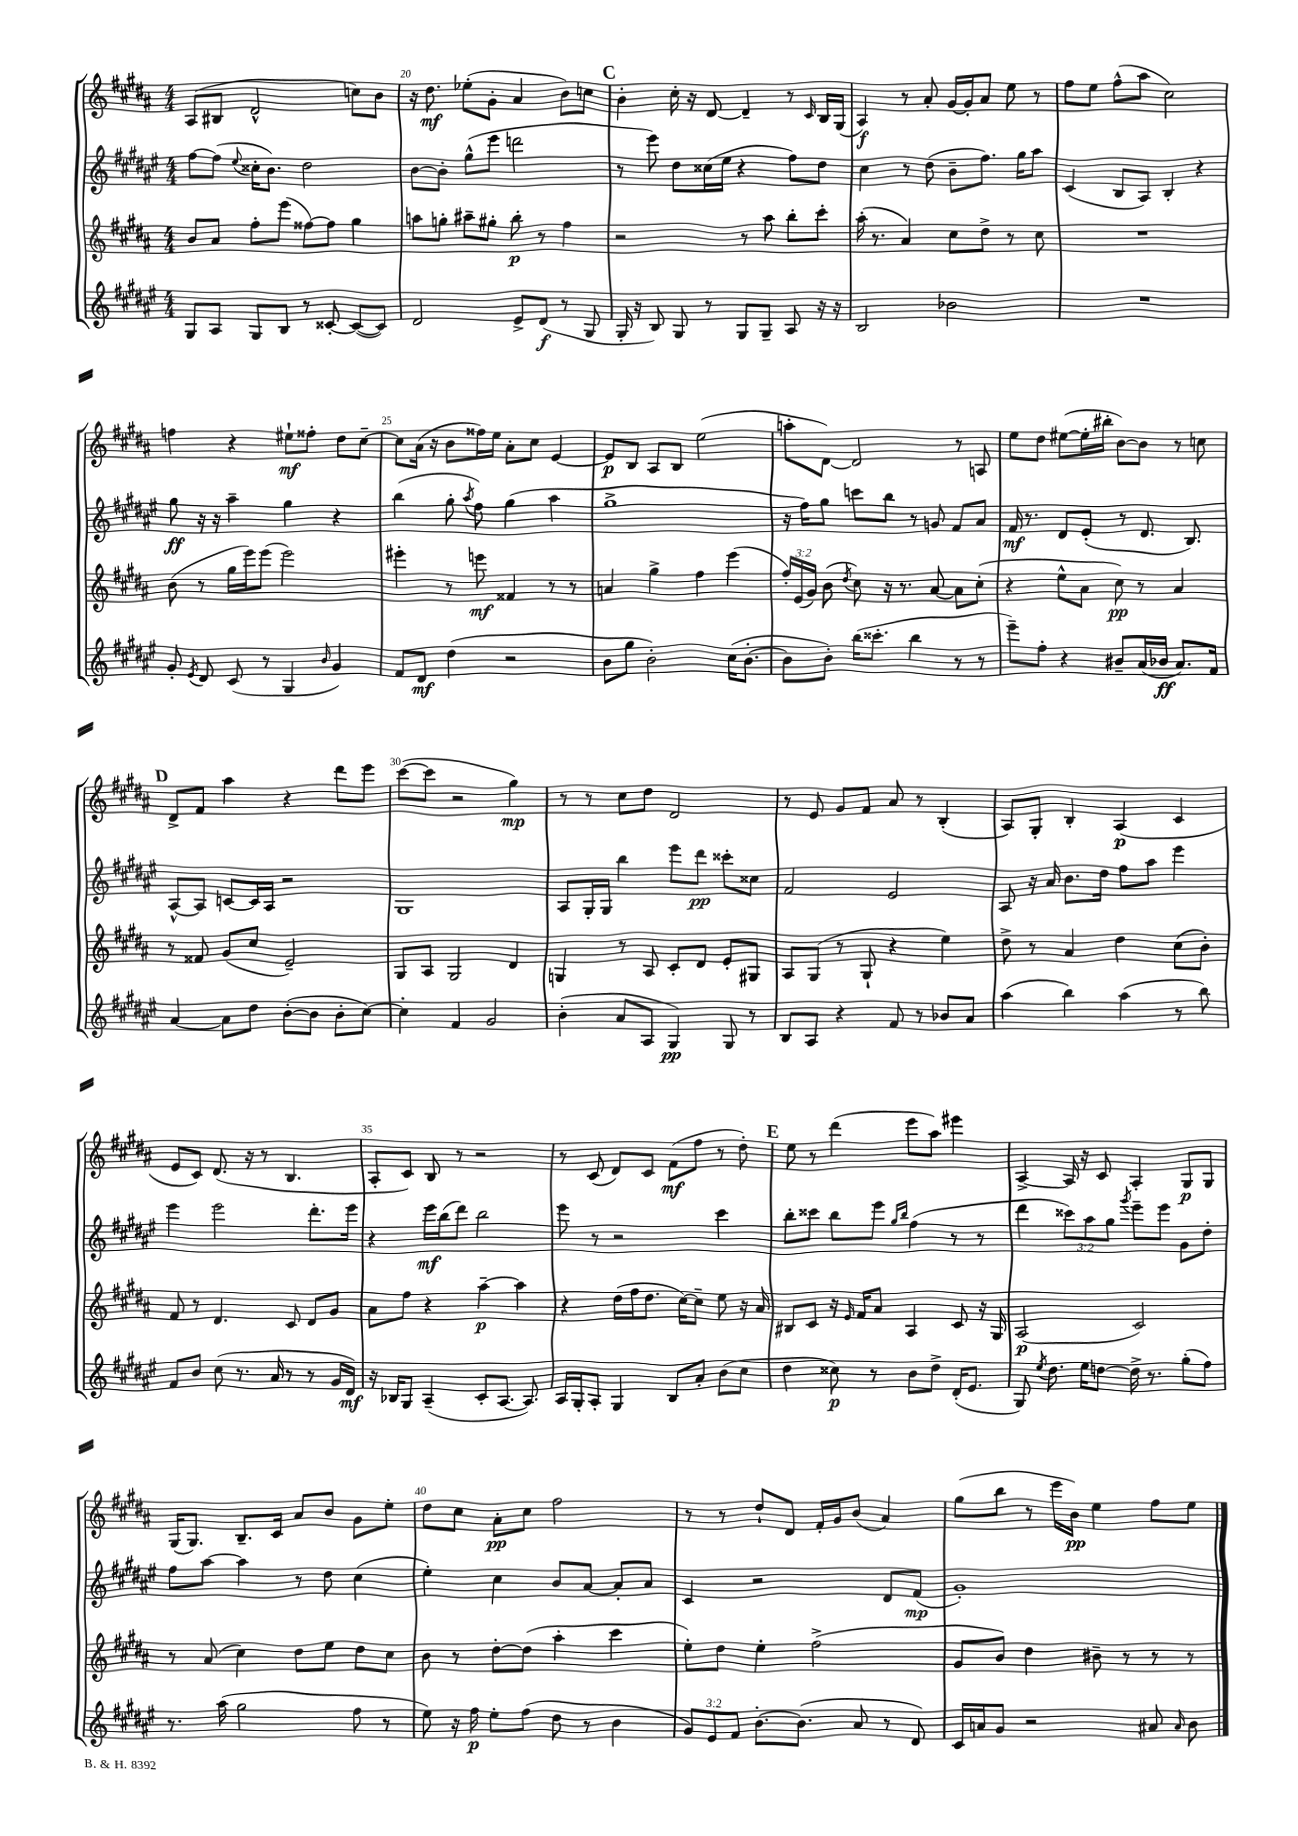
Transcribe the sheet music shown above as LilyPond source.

<<
\new StaffGroup <<
\new Staff = "s0" {
    \clef treble \key b \major \numericTimeSignature \time 4/4
    \autoBeamOff ais8[( bis8] dis'2-^ c''8[) b'8] |
    r16 dis''8.\mf ees''8[-.( gis'8]-. ais'4 b'8[) c''8] |
    \mark \markup { \bold "C" } b'4-. cis''16-. r16 dis'8~ dis'4-- r8 \grace { cis'16 } b16[ gis16]( |
    ais4\f) r8 ais'8-. gis'16[~ gis'16-. ais'8] e''8 r8 |
    fis''8[ e''8] fis''8[-^( ais''8] cis''2) |
    f''4 r4 eis''8[-!\mf fisis''8]-. dis''8[ cis''8]~-- |
    cis''8[ ais'16]( r16 b'8[ fisis''16) e''16] ais'8[-. cis''8] e'4~ |
    e'8[\p b8] ais8[ b8] e''2( |
    a''8[-. dis'8]~) dis'2 r8 a8 |
    e''8[ dis''8] eis''8[~( eis''16-. bis''16]-. b'8[~) b'8] r8 c''8 |
    \mark \markup { \bold "D" } dis'8[-> fis'8] ais''4 r4 dis'''8[ e'''8] |
    cis'''8[~( cis'''8] r2 gis''4\mp) |
    r8 r8 cis''8[ dis''8] dis'2 |
    r8 e'8 gis'8[ fis'8] ais'8 r8 b4-.( |
    ais8[) gis8]-. b4-. ais4\p( cis'4 |
    e'8[ cis'8]) dis'8.( r16 r8 b4. |
    ais8[-. cis'8]) b8 r8 r2 |
    r8 cis'8( dis'8[) cis'8] fis'8[\mf( fis''8] r8 dis''8-.) |
    \mark \markup { \bold "E" } e''8 r8 dis'''4( e'''8[ ais''8]) eis'''4 |
    ais4~-> ais16 r16 cis'8 ais4-. gis8[\p gis8] |
    gis16[( gis8.]) b8.[-- cis'16] ais'8[ b'8] gis'8[ e''8]-. |
    dis''8[ cis''8] ais'8[-.\pp cis''8] fis''2 |
    r8 r8 dis''8[-! dis'8] fis'16[-. gis'16 b'8]( ais'4) |
    gis''8[( b''8] r8 e'''16[ b'16]\pp) e''4 fis''8[ e''8] \bar "|." |
}
\new Staff = "s1" {
    \clef treble \key fis \major \numericTimeSignature \time 4/4 \override Staff.TupletNumber.text = #tuplet-number::calc-fraction-text
    \autoBeamOff fis''8[~ fis''8]( \appoggiatura { eis''8 } cisis''16[-. b'8.]) dis''2 |
    b'8[~ b'8]-. gis''8[-^( eis'''8] d'''2 |
    \mark \markup { \bold "C" } r8 eis'''8) dis''8[ cisis''16( eis''16] r4 fis''8[) dis''8] |
    cis''4 r8 dis''8( b'8[-- fis''8.]) gis''16[ ais''8] |
    cis'4( b8[ ais8]) b4-. r4 |
    gis''8\ff r16 r16 ais''4-- gis''4 r4 |
    b''4( gis''8-. \acciaccatura { ais''8 } fis''8) gis''4( ais''4 |
    gis''1-> |
    r16 fis''16[) gis''8] c'''8[ b''8] r8 g'8 fis'8[ ais'8] |
    fis'16\mf r8. dis'8[ eis'8]-.( r8 dis'8. b8.) |
    \mark \markup { \bold "D" } ais8[~-^ ais8] c'8[~ c'16 ais16] r2 |
    gis1 |
    ais8[ gis16-. gis16] b''4 eis'''8[ dis'''8]\pp cisis'''8[-. cisis''8] |
    fis'2 eis'2 |
    ais8 r16 ais'16 b'8.[ dis''16] fis''8[ ais''8] eis'''4 |
    eis'''4 eis'''2 dis'''8.[-. eis'''16] |
    r4 eis'''16[\mf b''16( dis'''8]) b''2 |
    eis'''8 r8 r2 cis'''4 |
    \mark \markup { \bold "E" } b''8[-. cisis'''8] b''8[ eis'''8] \grace { gis''16[ b''16] } fis''4( r8 r8 |
    dis'''4 \tuplet 3/2 { cisis'''8[) ais''8 gis''8] } \acciaccatura { gis'''8 } eis'''8[-- eis'''8] gis'8[ dis''8]-. |
    fis''8[ ais''8]~ ais''4 r8 dis''8 cis''4( |
    eis''4-.) cis''4 b'8[ ais'8]~ ais'8[-. ais'8] |
    cis'4 r2 dis'8[ fis'8]\mp( |
    gis'1-.) \bar "|." |
}
\new Staff = "s2" {
    \clef treble \key b \major \numericTimeSignature \time 4/4 \override Staff.TupletNumber.text = #tuplet-number::calc-fraction-text
    \autoBeamOff b'8[ ais'8] fis''8[-. e'''8]( fisis''8[~) fisis''8] gis''4 |
    a''8[ g''8]-. ais''8[-- gis''8]-. b''8-.\p r8 fis''4 |
    \mark \markup { \bold "C" } r2 r8 ais''8 b''8[-. cis'''8]-. |
    ais''16-.( r8. ais'4) cis''8[ dis''8]-> r8 cis''8 |
    R1 |
    b'8( r8 gis''16[ e'''16) e'''8]( e'''2) |
    eis'''4-. r8 e'''8\mf fisis'4 r8 r8 |
    a'4 gis''4-> fis''4 e'''4( |
    \tuplet 3/2 { fis''16[-.) e'16( gis'16]) } b'8( \acciaccatura { dis''8 } cis''8) r16 r8. ais'8~ ais'8[ cis''8]-.( |
    r4 e''8[-^ ais'8] cis''8\pp) r8 ais'4 |
    \mark \markup { \bold "D" } r8 fisis'8 gis'8[( cis''8] e'2--) |
    gis8[ ais8] gis2 dis'4 |
    g4 r8 ais8 cis'8[-. dis'8] e'8[-. gis8] |
    ais8[ gis8]( r8 gis8-! r4 e''4) |
    dis''8-> r8 ais'4 dis''4 cis''8[( b'8]-.) |
    fis'8 r8 dis'4. cis'8 dis'8[ gis'8] |
    ais'8[ fis''8] r4 ais''4~--\p ais''4 |
    r4 dis''16[( fis''16 dis''8.] cis''16[~) cis''8]-- e''8 r16 ais'16 |
    \mark \markup { \bold "E" } bis8[ cis'8] r16 \grace { e'16 } fis'16[ ais'8] ais4 cis'8 r16 gis16 |
    ais2\p( cis'2) |
    r8 ais'8( cis''4) dis''8[ e''8] dis''8[ cis''8] |
    b'8 r8 dis''8[~-. dis''8]( ais''4-. cis'''4 |
    e''8[-.) dis''8] e''4-. fis''2->( |
    gis'8[ b'8]) dis''4 bis'8-- r8 r8 r8 \bar "|." |
}
\new Staff = "s3" {
    \clef treble \key fis \major \numericTimeSignature \time 4/4 \override Staff.TupletNumber.text = #tuplet-number::calc-fraction-text
    \autoBeamOff gis8[ ais8] gis8[ b8] r8 cisis'8~-. cisis'8[~( cisis'8]) |
    dis'2 eis'8[-> dis'8]\f( r8 gis8 |
    \mark \markup { \bold "C" } gis16-. r16 b8) gis8 r8 gis8[ gis8]-- ais8 r16 r16 |
    b2 bes'2 |
    R1 |
    gis'8-. \acciaccatura { eis'8 } dis'8 cis'8( r8 gis4 \grace { b'16 } gis'4) |
    fis'8[ dis'8]\mf dis''4( r2 |
    b'8[ gis''8] b'2-.) cis''16[( b'8.]~-. |
    b'8[ b'8]-.) b''16[( cisis'''8.]-. b''4 r8 r8 |
    eis'''8[--) fis''8]-. r4 bis'8[-- ais'16( bes'16]\ff ais'8.[) fis'16] |
    \mark \markup { \bold "D" } ais'4~ ais'8[ dis''8] b'8[~-.( b'8] b'8[-. cis''8]~) |
    cis''4-. fis'4 gis'2 |
    b'4-.( ais'8[ ais8] gis4\pp) gis8 r8 |
    b8[ ais8] r4 fis'8 r8 bes'8[ ais'8] |
    ais''4( b''4) ais''4( r8 b''8) |
    fis'8[ b'8] cis''8( r8. ais'16 r8 r8 gis'16[ dis'16]\mf) |
    r16 bes16[ gis8] ais4--( cis'8[-. ais8.]~ ais8.) |
    ais16[ gis16-. ais8]-. gis4 b8[ ais'8]-. b'8[( cis''8] |
    \mark \markup { \bold "E" } dis''4 cisis''8\p) r8 b'8[ dis''8]-> dis'16[-.( eis'8.] |
    gis8) \acciaccatura { eis''8 } dis''8. eis''16[ d''8]~ d''16-> r8. gis''8[-.( fis''8]) |
    r8. ais''16( gis''2 fis''8 r8 |
    eis''8) r16 fis''16\p eis''8[-. fis''8]( dis''8 r8 b'4 |
    \tuplet 3/2 { gis'8[) eis'8 fis'8] } b'8.[~-. b'8.]( ais'8 r8 dis'8) |
    cis'16[ a'16 gis'8] r2 ais'8 \grace { ais'16 } b'8 \bar "|." |
}
>>
>>
\layout { \context { \Score currentBarNumber = #19 \override BarNumber.break-visibility = ##(#f #t #t) barNumberVisibility = #(every-nth-bar-number-visible 5) } }
